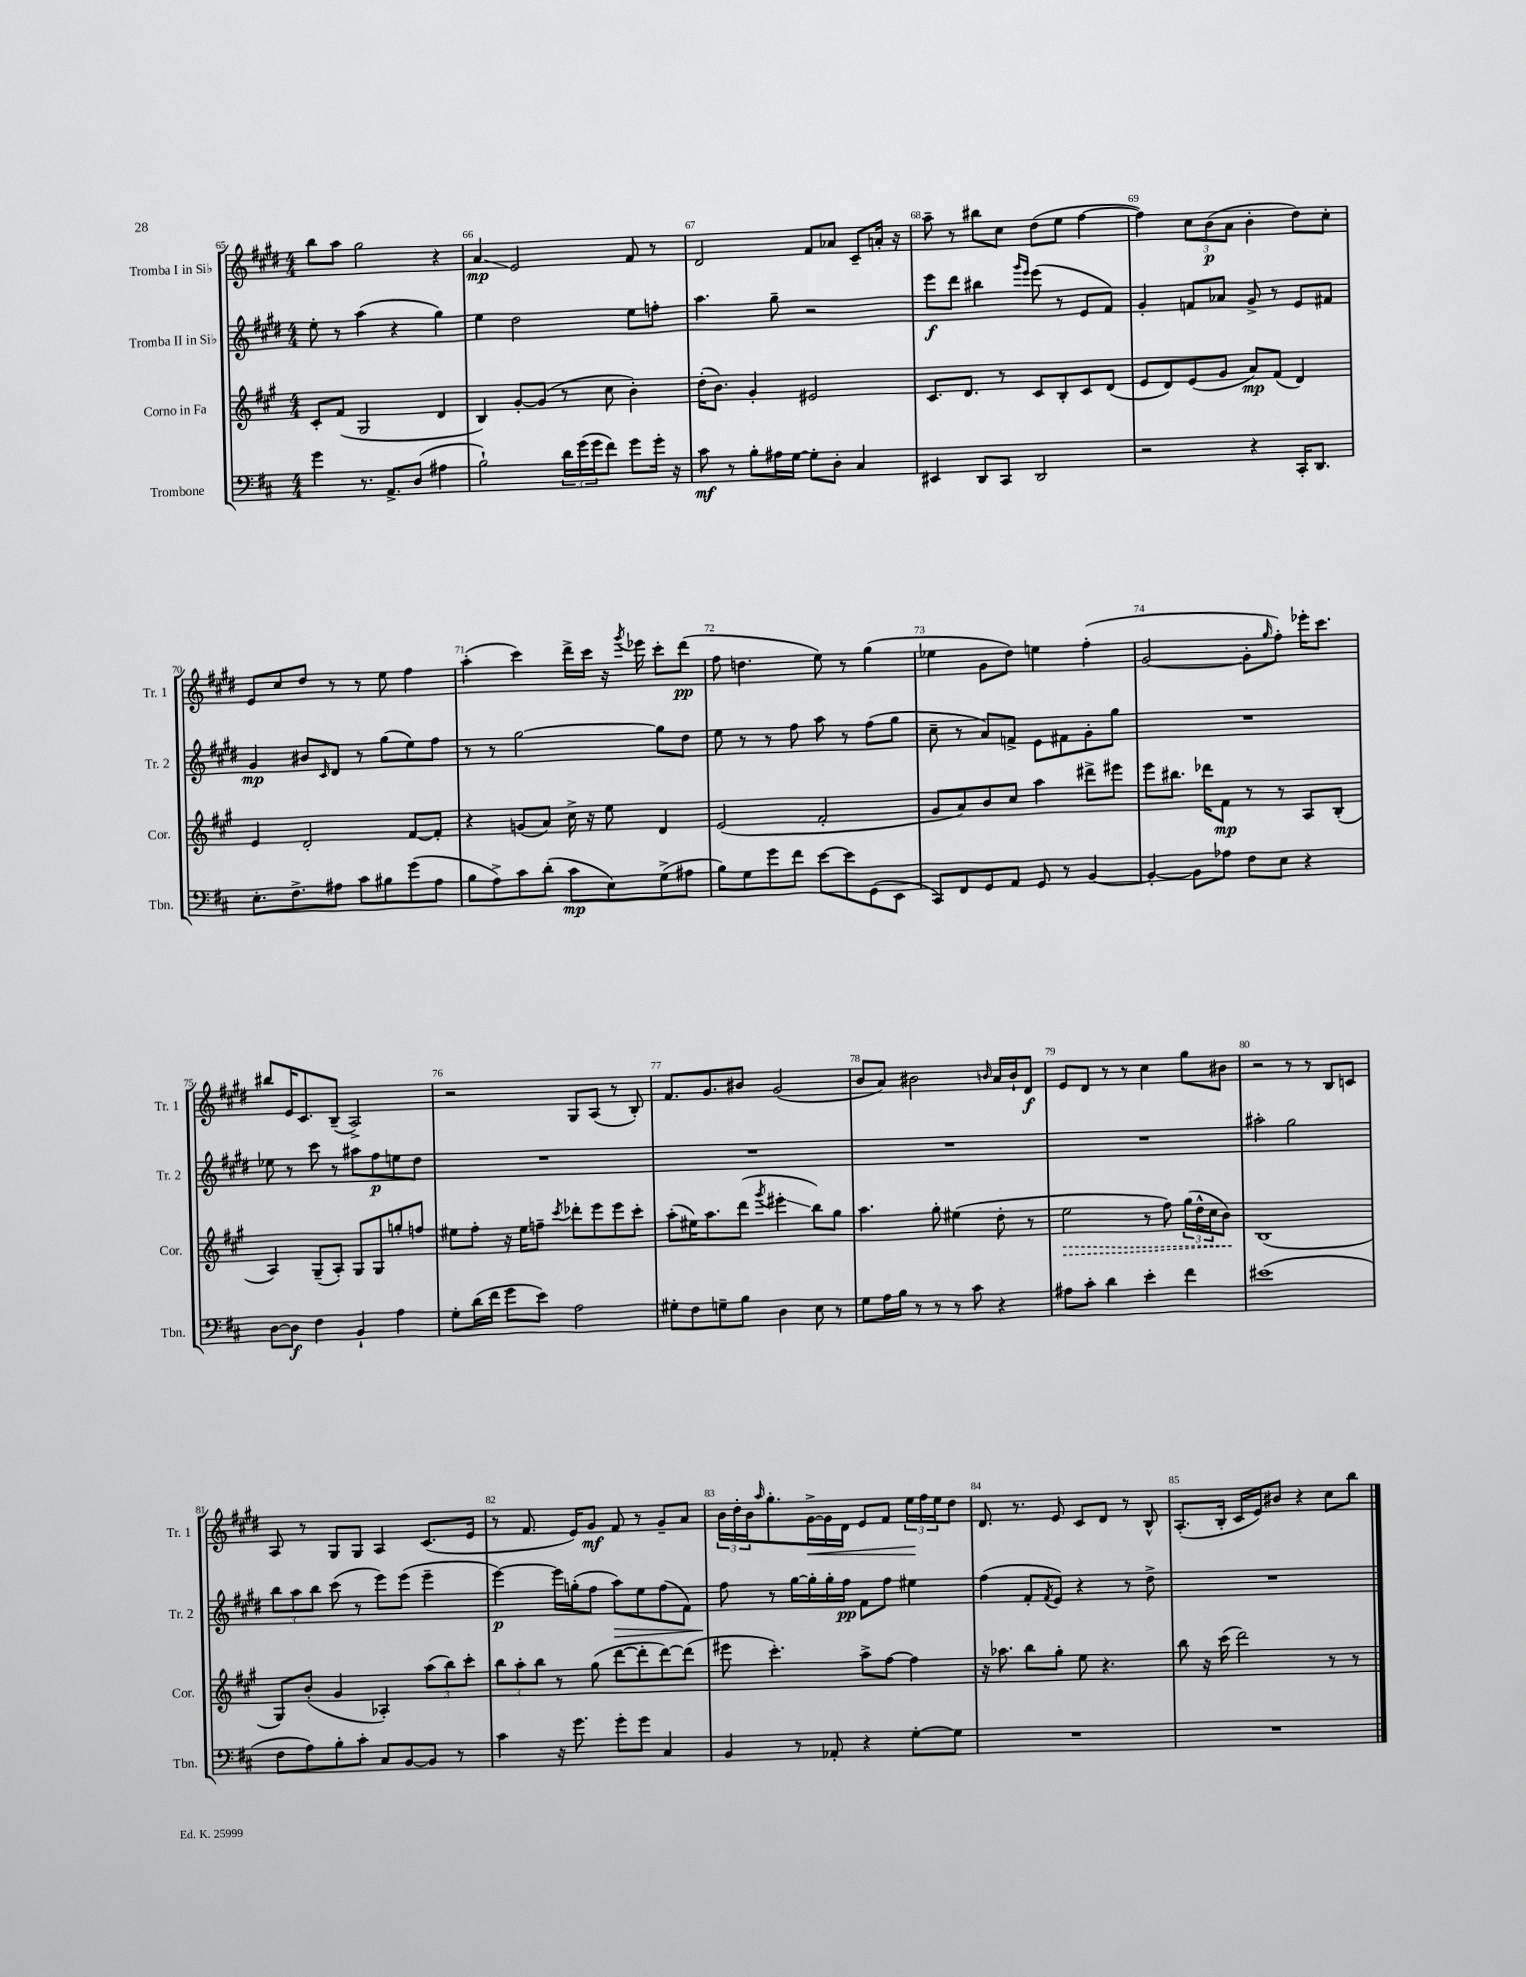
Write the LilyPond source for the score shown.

<<
\new StaffGroup <<
\new Staff = "s0" \with { instrumentName = "Tromba I in Sib" shortInstrumentName = "Tr. 1" } {
    \clef treble \key e \major \numericTimeSignature \time 4/4
    b''8 a''8 gis''2 r4 |
    a'4\glissando\mp e'2 fis'8 r8 |
    dis'2 fis'8 aes'8 cis'8-- a'16-. r16 |
    a''8-- r8 bis''8 cis''8 dis''8( e''8 fis''4~ |
    fis''4) \tuplet 3/2 { cis''8 b'8\p( a'8 } b'4-. dis''8) cis''8-. |
    e'8 cis''8 dis''8 r8 r8 e''8 fis''4 |
    a''4-.( cis'''4) dis'''16-> cis'''16 r16 \acciaccatura { gis'''8 } ees'''16 cis'''8-. dis'''8\pp( |
    fis''8 d''4. e''8) r8 gis''4( |
    ees''4 gis'8 dis''8) e''4 fis''4-.( |
    gis'2~ gis'8-. \grace { gis''16 } fis''8-.) ees'''16-. cis'''8. |
    bis''8 e'16 cis'8. b8--( a2->) |
    r2 gis8 a8( r8 b8-.) |
    fis'8. gis'8. bis'8 gis'2( |
    b'8 a'8) bis'2 \grace { b'16 } a'16 b'16-! dis'8\f |
    e'8 dis'8 r8 r8 cis''4 gis''8 bis'8 |
    r2 r8 r8 b8 c'8 |
    a8 r8 gis8 gis8 a4 cis'8.( e'16 |
    r8 fis'8. e'16) gis'8\mf fis'8 r8 gis'8-- a'8 |
    \tuplet 3/2 { b'16 dis''16-. b'16 } \grace { a''16 } gis''8.-. gis'16~->\< gis'16 dis'16 e'8 fis'8 \tuplet 3/2 { e''16\! fis''16 e''16 } dis''8 |
    dis'8. r8. e'8 cis'8 dis'8 r8 b8-^ |
    a8.-.( b16-. cis'16 e'16) bis'8 r4 cis''8 b''8 \bar "|." |
}
\new Staff = "s1" \with { instrumentName = "Tromba II in Sib" shortInstrumentName = "Tr. 2" } {
    \clef treble \key e \major \numericTimeSignature \time 4/4
    e''8-. r8 a''4( r4 gis''4) |
    e''4 dis''2 e''8 f''8-. |
    a''4. gis''8-- r2 |
    e'''8\f dis'''8 bis''4 \grace { gis'''16 e'''16 } e'''8( r8 e'8 fis'8) |
    gis'4-. f'8 aes'8 gis'8-> r8 e'8 fis'8 |
    gis'4\mp bis'8 \grace { cis'16 } dis'8 r8 gis''8( e''8) fis''8 |
    r8 r8 gis''2~ gis''8 dis''8 |
    e''8 r8 r8 fis''8 a''8 r8 fis''8( gis''8 |
    cis''8-- r8 a'8) f'8-> e'8 fis'8 gis'8-. gis''8 |
    R1 |
    ees''8 r8 cis'''8 r8 ais''8 fis''8\p e''8 dis''8 |
    R1 |
    R1 |
    R1 |
    R1 |
    ais''2-. gis''2 |
    \tuplet 3/2 { b''8 a''8 b''8 } cis'''8( r8 e'''8) e'''8( e'''4-- |
    e'''4~\p) e'''16 g''16-.( fis''8 a''8\>) e''8 fis''8( fis'8) |
    fis''8\! r8 gis''16~ gis''16-. gis''16-. fis''16\pp fis'8 fis''8 eis''4 |
    fis''4( fis'8-. \acciaccatura { fis'8 } e'8) r4 r8 dis''8-> |
    R1 \bar "|." |
}
\new Staff = "s2" \with { instrumentName = "Corno in Fa" shortInstrumentName = "Cor." } {
    \clef treble \key a \major \numericTimeSignature \time 4/4
    cis'8-. fis'8( gis2 d'4 |
    b4) gis'8~-. gis'8( r8 cis''8 b'4-.) |
    d''16-.( b'8.) gis'4-. eis'2 |
    cis'8. d'8. r8 cis'8 b8-. cis'8 d'8( |
    e'8 d'8) e'8( gis'8 a'8\mp) fis'8( d'4) |
    e'4 d'2-. fis'8~ fis'8-. |
    r4 g'8( a'8) cis''16-> r16 e''8 d'4 |
    e'2( fis'2-. |
    gis'8 a'8) b'8 cis''8 a''4 dis'''8-> eis'''8 |
    e'''8 bis''8. des'''16 fis'8\mp r8 r8 a8 b8-.( |
    a4) gis8--( a8-.) gis8 gis8 g''8-. f''8 |
    eis''8 fis''8-. r16 eis''16 f''8-- \acciaccatura { cis'''8 } des'''8-. e'''8 e'''8 cis'''8-. |
    a''8-.( eis''16) a''8. d'''8( \acciaccatura { gis'''8 } eis'''4-.\glissando b''8) gis''8 |
    a''4. gis''8-. eis''4( d''8-. r8 |
    \once \override Hairpin.style = #'dashed-line e''2\> r8 fis''8) \tuplet 3/2 { gis''16( d''16-^ cis''16 } b'8\!) |
    b1( |
    gis8) b'8-.( gis'4 aes4-.) \tuplet 3/2 { a''8( b''8) cis'''8-. } |
    \tuplet 3/2 { b''8 a''8-. b''8 } r8 gis''8( d'''8~ d'''8-. d'''8~) d'''8( |
    eis'''8 cis'''4.-.) a''8-> fis''8~ fis''4 |
    r16 aes''8. b''8 gis''8-. e''8 r4. |
    b''8 r16 cis'''16( d'''2) r8 r8 \bar "|." |
}
\new Staff = "s3" \with { instrumentName = "Trombone" shortInstrumentName = "Tbn." } {
    \clef bass \key d \major \numericTimeSignature \time 4/4
    g'4 r8. a,8.-> d8( ais4 |
    b2-!) \tuplet 3/2 { d'16 g'16( g'16 } fis'8) g'8 g'16-. r16 |
    cis'8\mf r8 b8-. ais16 g16~ g8-. d8-. cis4 |
    eis,4 d,8 cis,8 d,2 |
    r2 r4 cis,16-. d,8. |
    e8.-. fis8.-> ais8 cis'8 bis8 g'8( ais8 |
    b8 a8->) cis'8 d'8-.( cis'8\mp e8) g8->( ais8 |
    b8) g8 g'8 fis'8 e'8~ e'8 g,8( e,8 |
    cis,8) fis,8 g,8 a,8 g,8 r8 b,4~ |
    b,4~-. b,8 aes8 fis8 e8 r4 |
    d8~ d8\f fis4 b,4-! a4 |
    g8-. d'16( fis'16 g'8 e'8) a2 |
    gis8-. fis8 g8-- b8 d4 e8 r8 |
    g8 a16 b16 r8 r8 r8 cis'8 r4 |
    ais8 cis'8-. d'4 e'4-. fis'4 |
    eis'1( |
    fis8 a8) b8-. cis'8-. cis8 b,8~ b,8 r8 |
    cis'4 r16 g'8. g'8-. g'8 cis4 |
    b,4 r8 aes,8-. r4 g8~-. g8 |
    R1 |
    R1 \bar "|." |
}
>>
>>
\layout { \context { \Score currentBarNumber = #65 \override BarNumber.break-visibility = ##(#f #t #t) barNumberVisibility = #all-bar-numbers-visible } }
